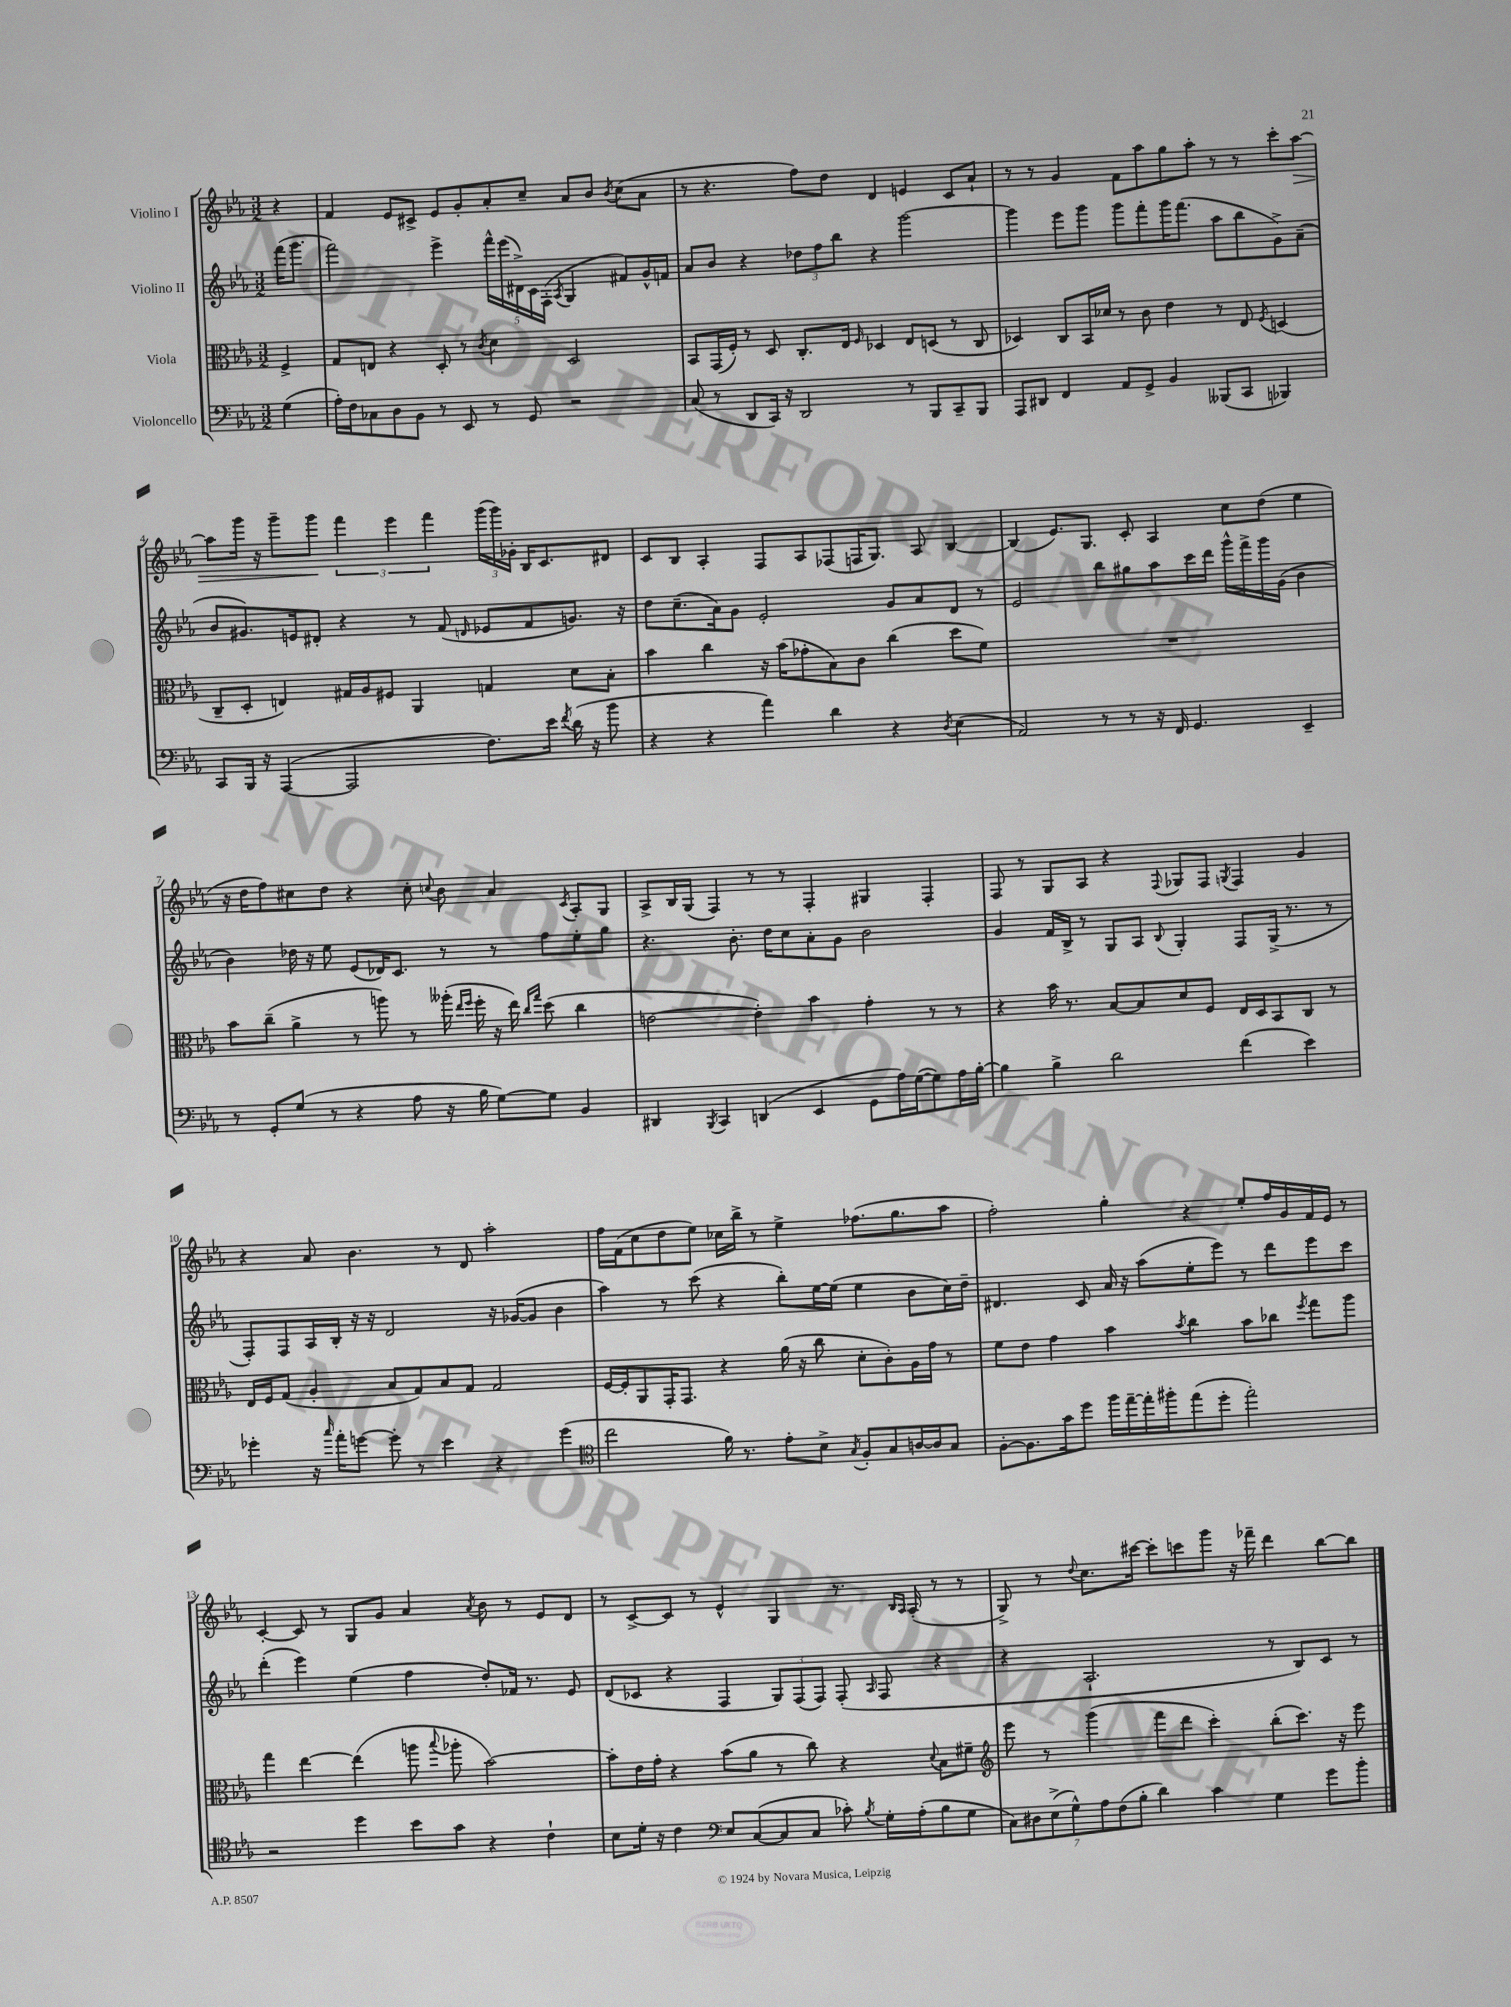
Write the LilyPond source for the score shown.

<<
\new StaffGroup <<
\new Staff = "s0" \with { instrumentName = "Violino I" } {
    \clef treble \key ees \major \numericTimeSignature \time 3/2 \partial 4
    \autoBeamOff r4 |
    f'4 ees'8[ cis'8]-> ees'8[ g'8-. aes'8-. c''8]-- aes'8[ bes'8] \acciaccatura { bes'8 } c''8[( aes'8] |
    r8 r4. f''8[) d''8] d'4 e'4 c'8[ aes'8]-! |
    r8 r8 g'4 f'8[ aes''8 g''8 aes''8]-. r8 r8 c'''8[-. aes''8]~\> |
    aes''8[ g'''16] r16 g'''8[-- g'''8]\! \tuplet 3/2 { f'''4 ees'''4 f'''4 } \tuplet 3/2 { g'''16[( g'''16) ges'16]-. } bes16[ c'8. dis'8] |
    c'8[ bes8] aes4-. f8[ aes8 fes8( f16 g8.]) aes8 bes4~ |
    bes4( ees'8.[) g8.] c'8-. aes4 c''8[ d''8]( ees''4 |
    r16 d''16[ f''8) cis''8 d''8] r4 cis''8-. \appoggiatura { c''8 } bes'8 aes'4 \acciaccatura { c'8 } aes8[-. g8] |
    aes8[-> bes16 g16]( f4) r8 r8 f4-. gis4 f4-. |
    f8 r8 g8[ aes8] r4 \appoggiatura { f8 } ges8[ f8] \acciaccatura { g8 } f4 g'4 |
    r4 aes'8 bes'4. r8 d'8 aes''2-. |
    f''16[ f'16( c''8 d''8 ees''8]) ces''16[ bes''16]-> r8 ees''4-> fes''8.[( g''8. aes''8] |
    f''2-.) g''4-. r4 ees''8[-. f''16 g'16 f'16 ees'16] r8 |
    c'4~-. c'8 r8 g8[ g'8] aes'4 \acciaccatura { aes'8 } bes'8 r8 ees'8[ d'8] |
    r8 c'8[~-> c'8] r8 ees'4-^ g4 r8. \grace { bes16[ aes16] } aes16-.( r8 r8 |
    g8->) r8 \appoggiatura { d''8 } c''8.[ cis'''16]~ cis'''8[-. c'''8 g'''8] r16 fes'''16-- d'''4 bes''8[~ bes''8] \bar "|." |
}
\new Staff = "s1" \with { instrumentName = "Violino II" } {
    \clef treble \key ees \major \numericTimeSignature \time 3/2 \partial 4
    \autoBeamOff f'''16[( g'''8.] |
    f'''2) ees'''4-> \tuplet 5/4 { f'''16[-^ ees'''16( dis'16->) c'16 f16]-.( } \acciaccatura { aes8 } g4 fis'8[) g'16-^ f'16] |
    aes'8[ bes'8] r4 \tuplet 3/2 { des''8[ f''8 bes''8] } r4 g'''2~ |
    g'''4 ees'''8[ g'''8] g'''8[ f'''8-. g'''16 f'''8.]( aes''8[ bes''8 g'8->) aes'8]--( |
    bes'8[ gis'8.) e'16 dis'8]-. r4 r8 f'8( \grace { d'16 } ees'8[ f'8 g'8.]) r16 |
    d''8[ c''8.--( aes'16) g'8] ees'2-. g'8[ aes'8 d'8] r8 |
    ees'2 bes''8[ gis''8 aes''8 c'''16 d'''16] g'''16[-^ f'''16-> g'''16 g'16]( bes'4 |
    bes'4) des''16 r16 ees''8 ees'8[( des'16) c'8.] r8 r8 f''8[ ees''8-. g''8] |
    r4. bes'8.-. d''16[ c''8 aes'8-. g'8] bes'2 |
    g'4 f'16[ bes16]-> r8 g8[ aes8] \appoggiatura { bes8 } g4-. f8[ g16]->( r8. r8 |
    f8[-.) f8 aes16 bes16]-. r16 r16 d'2 r16 ges'16[~( ges'8] bes'4 |
    aes''4) r8 c'''8( r4 bes''8[-.) ees''16~ ees''16]( ees''4 bes'8[ c''16) d''16]-- |
    dis'4. c'8 aes'16 r16 aes''8[( ees''8-. ees'''8]) r8 d'''8[ ees'''8 c'''8] |
    d'''4-.( ees'''4) ees''4( f''4 d''8[-.) fes'16] r8. ees'8 |
    d'8[( ces'8] r4 f4 \tuplet 3/2 { g8[) f8( f8]) } f8-.( \grace { aes16 } f8 r4 |
    r4 aes2.-! r8 bes8[) c'8] r8 \bar "|." |
}
\new Staff = "s2" \with { instrumentName = "Viola" } {
    \clef alto \key ees \major \numericTimeSignature \time 3/2 \partial 4
    \autoBeamOff f4-> |
    g8[ e8] r4 d8-. r8 \acciaccatura { c'8 } d'4 d2 |
    bes,8[ g,16( f16]-.) r8 d8 c8.[-. ees16] \grace { f16 } des4 ees8[ d8]( r8 c8 |
    des4) c8[ bes,16 des'16] r8 c'8 ees'4 r8 ees8 \acciaccatura { f8 } d4( |
    c8[-- d8]-. e4) gis16[ aes16 fis8] aes,4 g4 d'8[ bes8]-. |
    bes'4 c''4 r16 bes'16[( ges'8-. bes8) c'8] c''4( d''8[ f'8]) |
    R1. |
    bes'8[ c''8]--( aes'4-> r8 a''8) r8 aeses''16-.( \grace { ees''16[ f''16] } f''16-. r16 ees''16) \grace { c''16[ g''16] } d''8( c''4 |
    e'2~ e'4-.) bes'4 g'4-. r8 r8 |
    r4 bes'16 r8. bes8[~ bes8 d'8 f8] ees16[ d16 bes,8 c8] r8 |
    ees16[ f16 g8]( aes4-. bes8[ g8) bes8 g8] g2 |
    f16[~ f16-. aes,8 g,16-. g,8.] r4 aes'16( r16 c''8 d'8[-. c'8-.) aes16 g'16] r8 |
    f'8[ ees'8] g'4 bes'4 \acciaccatura { bes'8 } c''4 bes'8[ ces''8] \acciaccatura { f''8 } g''8[ aes''8] |
    g''4 ees''4~ ees''4( a''8 \appoggiatura { bes''8 } aes''8-. bes'2~) |
    bes'8[-. ees'16 g'16]-. r4 bes'8[( aes'8] r8 c''8) r4 \appoggiatura { d'8 } bes8[ fis'8]-- |
    \clef treble ees'''8 r8 g'''4( f'''8[ d'''8] c'''4-.) bes''8[-.( c'''8.]) r16 ees'''8 \bar "|." |
}
\new Staff = "s3" \with { instrumentName = "Violoncello" } {
    \clef bass \key ees \major \numericTimeSignature \time 3/2 \partial 4
    \autoBeamOff g4( |
    aes16[-.) f16 ces8 d8 bes,8] r8 ees,8 r8 g,8 r2 |
    c8( r8 d,8[ c,16]) r16 d,2 r8 bes,,8[ c,8-- bes,,8] |
    aes,,8[ dis,8] f,4 aes,8[ g,8]-> bes,4 beses,,8[( c,8] bes,,4) |
    c,8[ bes,,16] r16 aes,,4~( aes,,2 f8.[) ees'16] \acciaccatura { f'8 } d'16( r16 bes'8 |
    r4 r4 aes'4) d'4 r4 \acciaccatura { d8 } ees4( |
    aes,2) r8 r8 r16 f,16 g,4. ees,4-- |
    r8 g,8[-. g8]( r8 r4 aes8 r16 bes16 g8[~) g8] bes,4 |
    dis,4 \acciaccatura { bes,,8 } c,4 d,4( ees,4 g,8[ aes16) g16~( g8) aes16 bes16]~-. |
    bes4 bes4-> d'2 f'4( ees'4) |
    ges'4-. r16 \grace { c''16 } aes'16[-. g'8]~ g'8-. r8 ees'4 r4 g'4( |
    \clef tenor c''2 f'16) r8. ees'8[-. bes8]-> \acciaccatura { g8 } f8[-. g8 a16~ a16 g8] |
    f8[~-. f8. g'16 d''8] f''16[ ees''16~-- ees''16-. fis''16-. ees''8( d''8]-. ees''2-.) |
    r2 d''4 bes'8[ g'8] r4 c'4-! |
    bes8[ d'16]-. r16 c'4 \clef bass ees8[ c8~( c8 c8] ces'8-.) \acciaccatura { bes8 } g16[-. aes16-.( bes8 g8] |
    \tuplet 7/4 { c8[) dis8 ees8->( g8-^) aes8 f8( bes8]-. } d'4) c'4 g4 g'8[ bes'8]-. \bar "|." |
}
>>
>>
